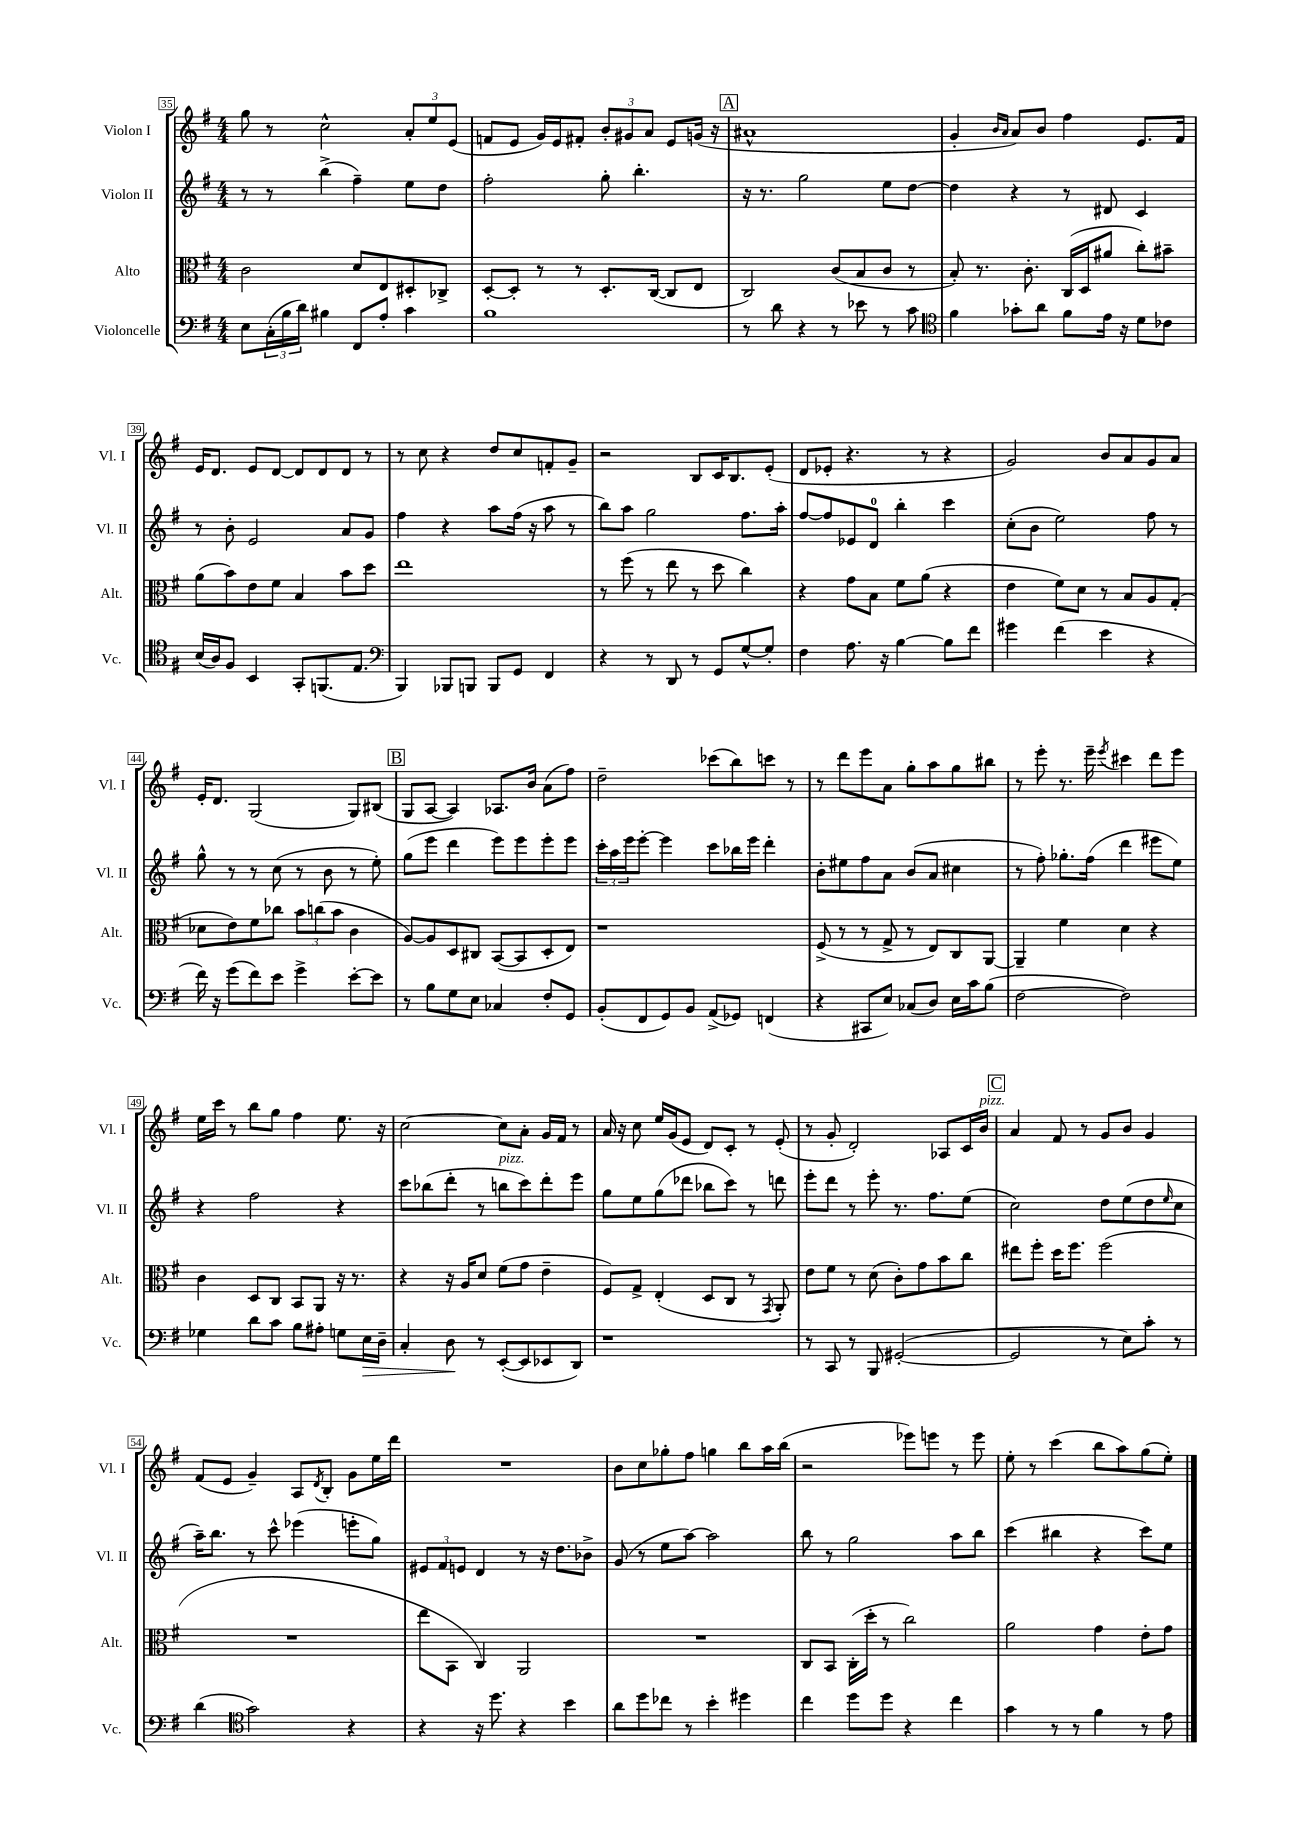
<<
\new StaffGroup <<
\new Staff = "s0" \with { instrumentName = "Violon I" shortInstrumentName = "Vl. I" } {
    \clef treble \key g \major \numericTimeSignature \time 4/4
    g''8 r8 c''2-^ \tuplet 3/2 { a'8-. e''8 e'8( } |
    f'8 e'8 g'16) e'16 fis'8-. \tuplet 3/2 { b'8-. gis'8 a'8 } e'8 g'16( r16 |
    \mark \markup { \box "A" } ais'1-^ |
    g'4-. \grace { b'16 a'16 } a'8) b'8 fis''4 e'8. fis'16 |
    e'16 d'8. e'8 d'8~ d'8 d'8 d'8 r8 |
    r8 c''8 r4 d''8 c''8 f'8-. g'8-- |
    r2 b8 c'16 b8. e'8-.( |
    d'8 ees'8-. r4. r8 r4 |
    g'2) b'8 a'8 g'8 a'8 |
    e'16-. d'8. g2( g8) bis8( |
    \mark \markup { \box "B" } g8 a8~ a4) aes8. b'16 a'8( fis''8) |
    d''2-- ces'''8( b''8) c'''8 r8 |
    r8 d'''8 e'''8 a'8 g''8-. a''8 g''8 bis''8 |
    r8 e'''8-. r8. e'''16-- \acciaccatura { e'''8 } cis'''4 d'''8 e'''8 |
    e''16 c'''16 r8 b''8 g''8 fis''4 e''8. r16 |
    c''2~ c''8 a'8-. g'16 fis'16 r8 |
    a'16 r16 c''8 e''16 g'16( e'8 d'8) c'8-. r8 e'8-.( |
    r8 g'8-. d'2-.) aes8 c'16 b'16^\markup { \italic "pizz." } |
    \mark \markup { \box "C" } a'4 fis'8 r8 g'8 b'8 g'4 |
    fis'8( e'8 g'4--) a8 \acciaccatura { d'8 } b8-. g'8 e''16 d'''16 |
    R1 |
    b'8 c''8 ges''8-. fis''8 g''4 b''8 a''16 b''16( |
    r2 ees'''8) e'''8 r8 e'''8 |
    e''8-. r8 c'''4( b''8 a''8) g''8( e''8-.) \bar "|." |
}
\new Staff = "s1" \with { instrumentName = "Violon II" shortInstrumentName = "Vl. II" } {
    \clef treble \key g \major \numericTimeSignature \time 4/4
    r8 r8 b''4->( fis''4--) e''8 d''8 |
    fis''2-. g''8-. b''4.-. |
    \mark \markup { \box "A" } r16 r8. g''2 e''8 d''8~ |
    d''4 r4 r8 dis'8 c'4 |
    r8 b'8-. e'2 a'8 g'8 |
    fis''4 r4 a''8 fis''16( r16 a''8 r8 |
    b''8) a''8 g''2 fis''8. a''16-. |
    fis''8~ fis''8 ees'8 d'8-0 b''4-. c'''4 |
    c''8-.( b'8 e''2) fis''8 r8 |
    g''8-^ r8 r8 c''8( r8 b'8 r8 e''8-.) |
    \mark \markup { \box "B" } g''8( e'''8 d'''4 e'''8) e'''8 e'''8-. e'''8 |
    \tuplet 3/2 { c'''16-. a''16 e'''16 } e'''8~-. e'''4 c'''8 bes''16 e'''16 d'''4-. |
    b'8-. eis''8 fis''8 a'8 b'8( a'8 cis''4 |
    r8 fis''8-.) ges''8.-. fis''16( d'''4 eis'''8 e''8) |
    r4 fis''2 r4 |
    c'''8 bes''8( d'''8-. r8 b''8^\markup { \italic "pizz." } c'''8) d'''8-. e'''8 |
    g''8 e''8 g''8( des'''8 bes''8 c'''8) r8 d'''8 |
    e'''8-. d'''8 r8 e'''8-. r8. fis''8. e''8( |
    \mark \markup { \box "C" } c''2) d''8 e''8( d''8 \grace { e''16 } c''8 |
    a''16--) b''8. r8 c'''8-^ ees'''4( e'''8-. g''8) |
    \tuplet 3/2 { eis'8 fis'8 e'8 } d'4 r8 r16 d''8. bes'8-> |
    g'8( r8 e''8 a''8~) a''2 |
    b''8 r8 g''2 a''8 b''8 |
    c'''4( bis''4 r4 c'''8) e''8 \bar "|." |
}
\new Staff = "s2" \with { instrumentName = "Alto" shortInstrumentName = "Alt." } {
    \clef alto \key g \major \numericTimeSignature \time 4/4
    c'2 d'8 e8 dis8-. ces8-> |
    d8~-. d8-. r8 r8 d8.-. c16~( c8 e8 |
    \mark \markup { \box "A" } c2) c'8( b8 c'8 r8 |
    b8-.) r8. c'8.-. c16( d16 ais'8 c''8-.) bis'8-- |
    a'8( b'8) e'8 fis'8 b4 b'8 d''8 |
    e''1 |
    r8 fis''8( r8 e''8 r8 d''8 c''4) |
    r4 g'8 b8 fis'8 a'8( r4 |
    e'4 fis'8) d'8 r8 b8 a8 g8-.( |
    des'8 e'8) fis'8 ces''8 \tuplet 3/2 { b'8 c''8( b'8 } c'4 |
    \mark \markup { \box "B" } a8~) a8 d8 cis8 b,8~( b,8 d8-. e8) |
    r1 |
    fis8->( r8 r8 g8-> r8 e8) c8 a,8~ |
    a,4-- fis'4 d'4 r4 |
    c'4 d8 c8 b,8 a,8 r16 r8. |
    r4 r16 a16 d'8 fis'8( g'8 e'4-- |
    fis8) g8-> e4-.( d8 c8 r8 \acciaccatura { g,8 } a,8-.) |
    e'8 fis'8 r8 d'8( c'8-.) g'8 b'8 c''8 |
    \mark \markup { \box "C" } eis''8 fis''8-. d''16 fis''8. fis''2( |
    R1 |
    e''8 b,8 c4) a,2 |
    R1 |
    c8 b,8 c16-.( d''16-. r8 c''2) |
    a'2 g'4 e'8-. g'8 \bar "|." |
}
\new Staff = "s3" \with { instrumentName = "Violoncelle" shortInstrumentName = "Vc." } {
    \clef bass \key g \major \numericTimeSignature \time 4/4
    e8 \tuplet 3/2 { c16-.( b16 d'16) } bis4 fis,8 a8-. c'4 |
    b1 |
    \mark \markup { \box "A" } r8 d'8 r4 r8 ees'8 r8 c'8 |
    \clef tenor fis'4 ges'8-. a'8 fis'8 e'16 r16 d'8 ces'8 |
    b16( a16) fis8 b,4 g,8-. f,8.( e8. |
    \clef bass b,,4) bes,,8 b,,8 b,,8 g,8 fis,4 |
    r4 r8 d,8 r8 g,8 g8~-^ g8-. |
    fis4 a8. r16 b4~ b8 fis'8 |
    gis'4 fis'4( e'4 r4 |
    fis'16) r16 g'8( fis'8) e'8 g'4-> e'8~-. e'8 |
    \mark \markup { \box "B" } r8 b8 g8 e8 ces4 fis8-. g,8 |
    b,8-.( fis,8 g,8) b,8 a,8->( ges,8) f,4( |
    r4 cis,8 e8) ces8( d8) e16 c'16 b8( |
    fis2~ fis2) |
    ges4 d'8 c'8 b8 ais8-. g8 e16\> d16-- |
    c4-. d8\! r8 e,8~-.( e,8 ees,8 d,8) |
    r1 |
    r8 c,8 r8 b,,8 gis,2~-.( |
    \mark \markup { \box "C" } gis,2 r8 e8) c'8-. r8 |
    d'4( \clef tenor g'2) r4 |
    r4 r16 d''8. r4 b'4 |
    a'8 d''8 ces''8 r8 b'4-. dis''4 |
    c''4 d''8 d''8 r4 c''4 |
    g'4 r8 r8 fis'4 r8 e'8 \bar "|." |
}
>>
>>
\layout { \context { \Score currentBarNumber = #35 \override BarNumber.stencil = #(make-stencil-boxer 0.1 0.3 ly:text-interface::print) } }
